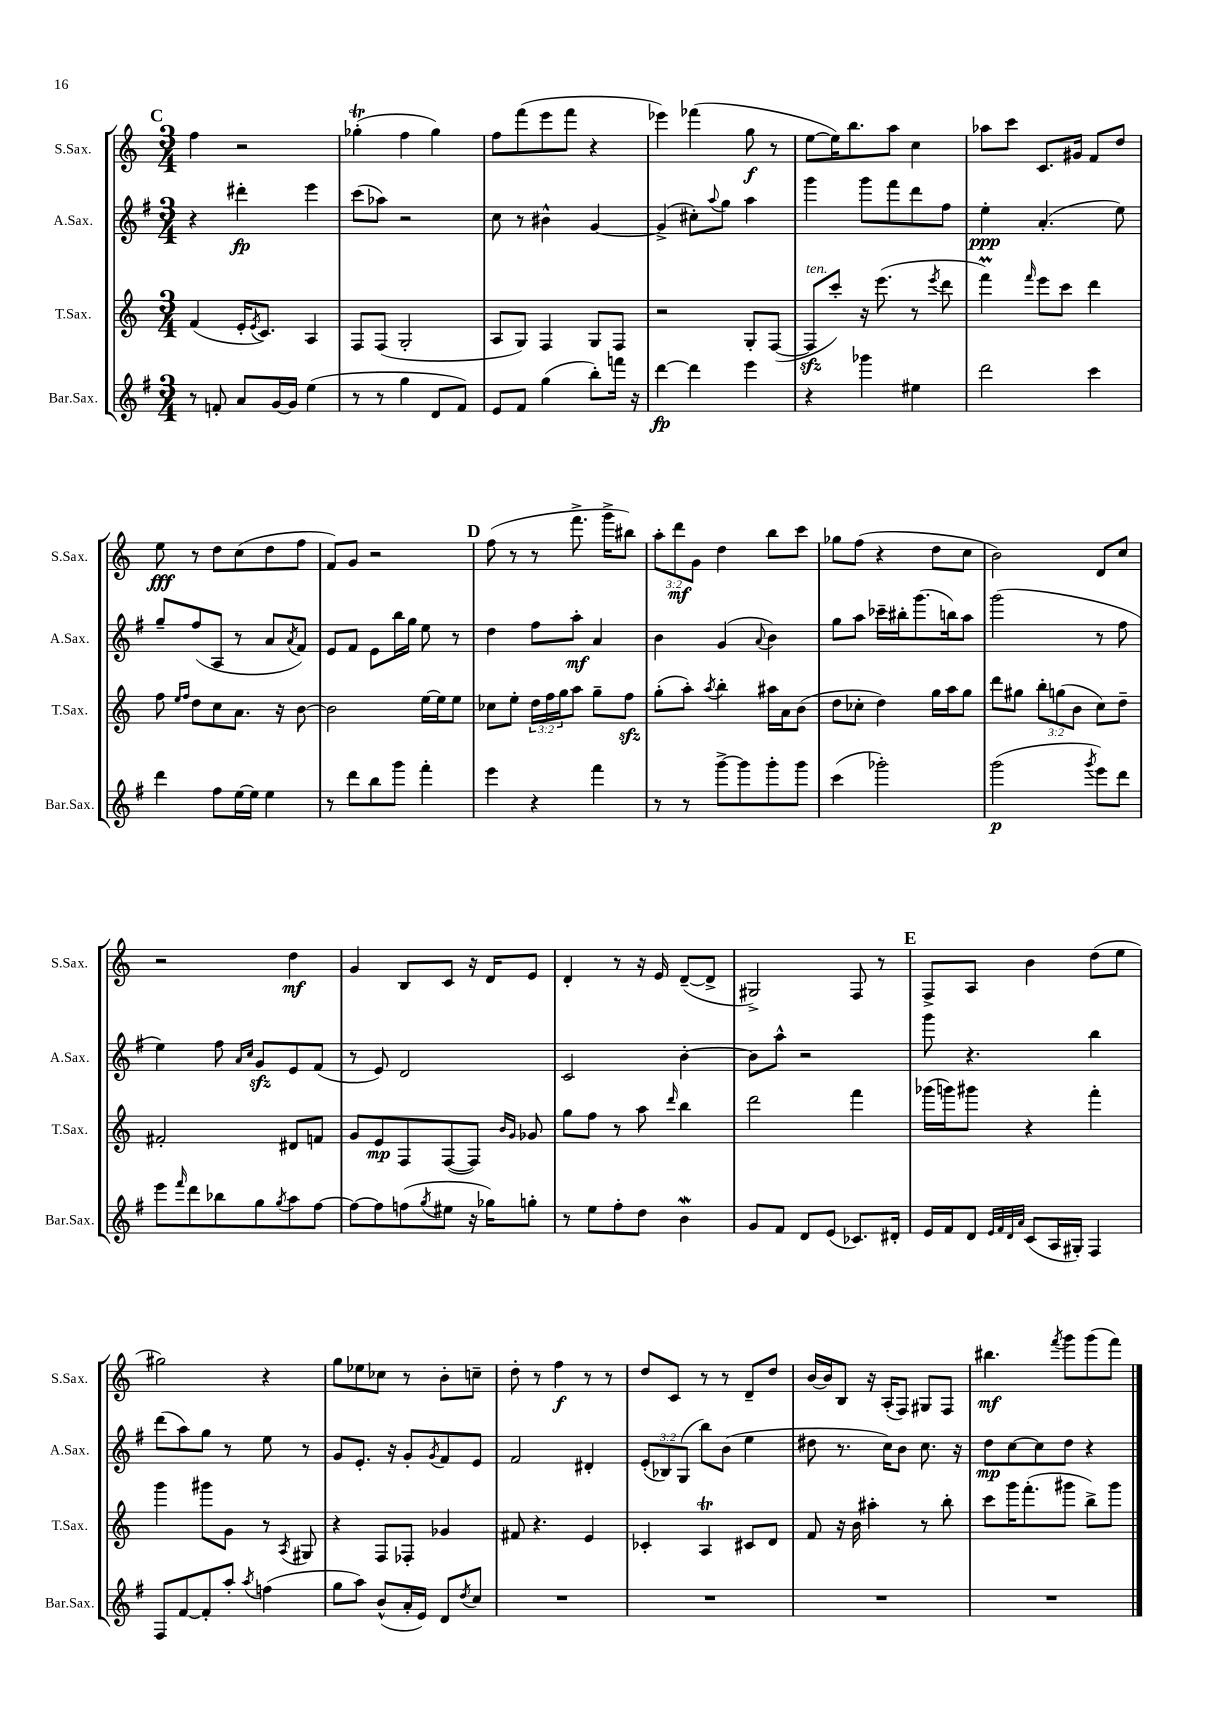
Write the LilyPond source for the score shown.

<<
\new StaffGroup <<
\new Staff = "s0" \with { instrumentName = "S.Sax." shortInstrumentName = "S.Sax." } {
    \clef treble \key c \major \numericTimeSignature \time 3/4 \override Staff.TupletNumber.text = #tuplet-number::calc-fraction-text
    \mark \markup { \bold "C" } f''4 r2 |
    ges''4-.\trill( f''4 ges''4) |
    f''8 f'''8( e'''8 f'''8 r4 |
    ees'''4) fes'''4( g''8\f r8 |
    e''8~ e''16) b''8. a''8 c''4 |
    aes''8 c'''8 c'8. gis'16 f'8 d''8 |
    e''8\fff r8 d''8 c''8( d''8 f''8 |
    f'8) g'8 r2 |
    \mark \markup { \bold "D" } f''8( r8 r8 f'''8.-> g'''16-> bis''8) |
    \tuplet 3/2 { a''8-. d'''8\mf g'8 } d''4 b''8 c'''8 |
    ges''8 f''8( r4 d''8 c''8 |
    b'2) d'8 c''8 |
    r2 d''4\mf |
    g'4 b8 c'8 r16 d'16 e'8 |
    d'4-. r8 r16 e'16 d'8~--( d'8-> |
    gis2->) f8 r8 |
    \mark \markup { \bold "E" } f8-> a8 b'4 d''8( e''8 |
    gis''2) r4 |
    g''8 ees''8 ces''8 r8 b'8-. c''8-- |
    d''8-. r8 f''4\f r8 r8 |
    d''8 c'8 r8 r8 d'8-- d''8 |
    b'16~ b'16 b8 r16 a16-.( f8) gis8 f8 |
    bis''4.\mf \acciaccatura { f'''8 } g'''8 g'''8( f'''8) \bar "|." |
}
\new Staff = "s1" \with { instrumentName = "A.Sax." shortInstrumentName = "A.Sax." } {
    \clef treble \key g \major \numericTimeSignature \time 3/4 \override Staff.TupletNumber.text = #tuplet-number::calc-fraction-text
    \mark \markup { \bold "C" } r4 dis'''4-.\fp e'''4 |
    c'''8( aes''8) r2 |
    c''8 r8 bis'4-^ g'4~ |
    g'4->( cis''8-.) \appoggiatura { a''8 } g''8 a''4 |
    g'''4 g'''8 fis'''8 d'''8 fis''8 |
    e''4-.\ppp a'4.-.( e''8) |
    g''8-- fis''8( a8 r8 a'8 \acciaccatura { a'8 } fis'8) |
    e'8 fis'8 e'8 b''16 g''16 e''8 r8 |
    \mark \markup { \bold "D" } d''4 fis''8 a''8-.\mf a'4 |
    b'4 g'4( \appoggiatura { a'8 } b'4) |
    g''8 a''8 ces'''16-- bis''16-. g'''8.( b''16) a''8 |
    g'''2( r8 fis''8 |
    e''4) fis''8 \grace { a'16 c''16 } g'8\sfz e'8 fis'8( |
    r8 e'8) d'2 |
    c'2 b'4~-. |
    b'8 a''8-^ r2 |
    \mark \markup { \bold "E" } g'''8 r4. b''4 |
    d'''8( a''8) g''8 r8 e''8 r8 |
    g'8 e'8.-. r16 g'8-. \acciaccatura { g'8 } fis'8 e'8 |
    fis'2 dis'4-. |
    \tuplet 3/2 { e'8-.( bes8) g8( } b''8) b'8( e''4 |
    dis''8 r8. c''16) b'8 c''8. r16 |
    d''8\mp c''8~ c''8 d''8 r4 \bar "|." |
}
\new Staff = "s2" \with { instrumentName = "T.Sax." shortInstrumentName = "T.Sax." } {
    \clef treble \key c \major \numericTimeSignature \time 3/4 \override Staff.TupletNumber.text = #tuplet-number::calc-fraction-text
    \mark \markup { \bold "C" } f'4( e'16-. \acciaccatura { e'8 } c'8.) a4 |
    f8 f8( g2-. |
    a8 g8) f4 g8 f8 |
    r2 g8-. f8~( |
    f8\sfz^\markup { \italic "ten." } c'''8-.) r16 e'''8.( r8 \acciaccatura { e'''8 } d'''8 |
    f'''4\prall) \grace { f'''16 } e'''8 c'''8 d'''4 |
    f''8 \grace { e''16 f''16 } d''8 c''8 a'8. r16 b'8~ |
    b'2 e''16~ e''16 e''8 |
    \mark \markup { \bold "D" } ces''8 e''8-. \tuplet 3/2 { d''16 f''16 g''16 } a''8 g''8-- f''8\sfz |
    g''8-.( a''8-.) \acciaccatura { a''8 } b''4-. ais''16 a'16 b'8( |
    d''8 ces''8-. d''4) g''16 a''16 g''8 |
    d'''8 gis''8 \tuplet 3/2 { b''8-. g''8( b'8 } c''8) d''8-- |
    fis'2-. dis'8 f'8 |
    g'8 e'8\mp f8 f8~( f8) \grace { b'16 g'16 } ges'8 |
    g''8 f''8 r8 a''8 \grace { d'''16 } b''4 |
    d'''2 f'''4 |
    \mark \markup { \bold "E" } ges'''16( g'''16) gis'''8 r4 f'''4-. |
    g'''4 gis'''8 g'8 r8 \acciaccatura { a8 } gis8 |
    r4 f8 fes8-. ges'4 |
    fis'8 r4. e'4 |
    ces'4-. a4\trill cis'8 d'8 |
    f'8 r16 b'16 ais''4-. r8 b''8-. |
    c'''8 g'''16 f'''8.-.( gis'''8 b''8->) gis'''8 \bar "|." |
}
\new Staff = "s3" \with { instrumentName = "Bar.Sax." shortInstrumentName = "Bar.Sax." } {
    \clef treble \key g \major \numericTimeSignature \time 3/4
    \mark \markup { \bold "C" } r8 f'8-. a'8 g'16~ g'16 e''4( |
    r8 r8 g''4 d'8 fis'8) |
    e'8 fis'8 g''4( b''8-.) f'''16 r16 |
    d'''4~\fp d'''4 e'''4 |
    r4 ges'''4 eis''4 |
    d'''2 c'''4 |
    d'''4 fis''8 e''16~ e''16 e''4 |
    r8 d'''8 b''8 g'''8 fis'''4-. |
    \mark \markup { \bold "D" } e'''4 r4 fis'''4 |
    r8 r8 g'''8~-> g'''8 g'''8-. g'''8 |
    c'''4( ges'''2-.) |
    g'''2\p( \acciaccatura { g'''8 } e'''8) d'''8 |
    e'''8 \grace { fis'''16 } d'''8 bes''8 g''8 \acciaccatura { g''8 } a''8 fis''8~ |
    fis''8~ fis''8 f''8( \acciaccatura { g''8 } eis''8 r16 ges''16) g''8-. |
    r8 e''8 fis''8-. d''8 b'4\mordent |
    g'8 fis'8 d'8 e'8( ces'8.) dis'16-. |
    \mark \markup { \bold "E" } e'16 fis'16 d'8 \grace { e'32 fis'32 d'32 a'32 } c'8( a16 gis16-.) fis4 |
    fis8 fis'8~ fis'8-. a''8-. \acciaccatura { a''8 } f''4( |
    g''8 a''8) b'8-^( a'16-. e'16) d'8 \acciaccatura { d''8 } c''8 |
    R2. |
    R2. |
    R2. |
    R2. \bar "|." |
}
>>
>>
\layout { \context { \Score \remove "Bar_number_engraver" } }
